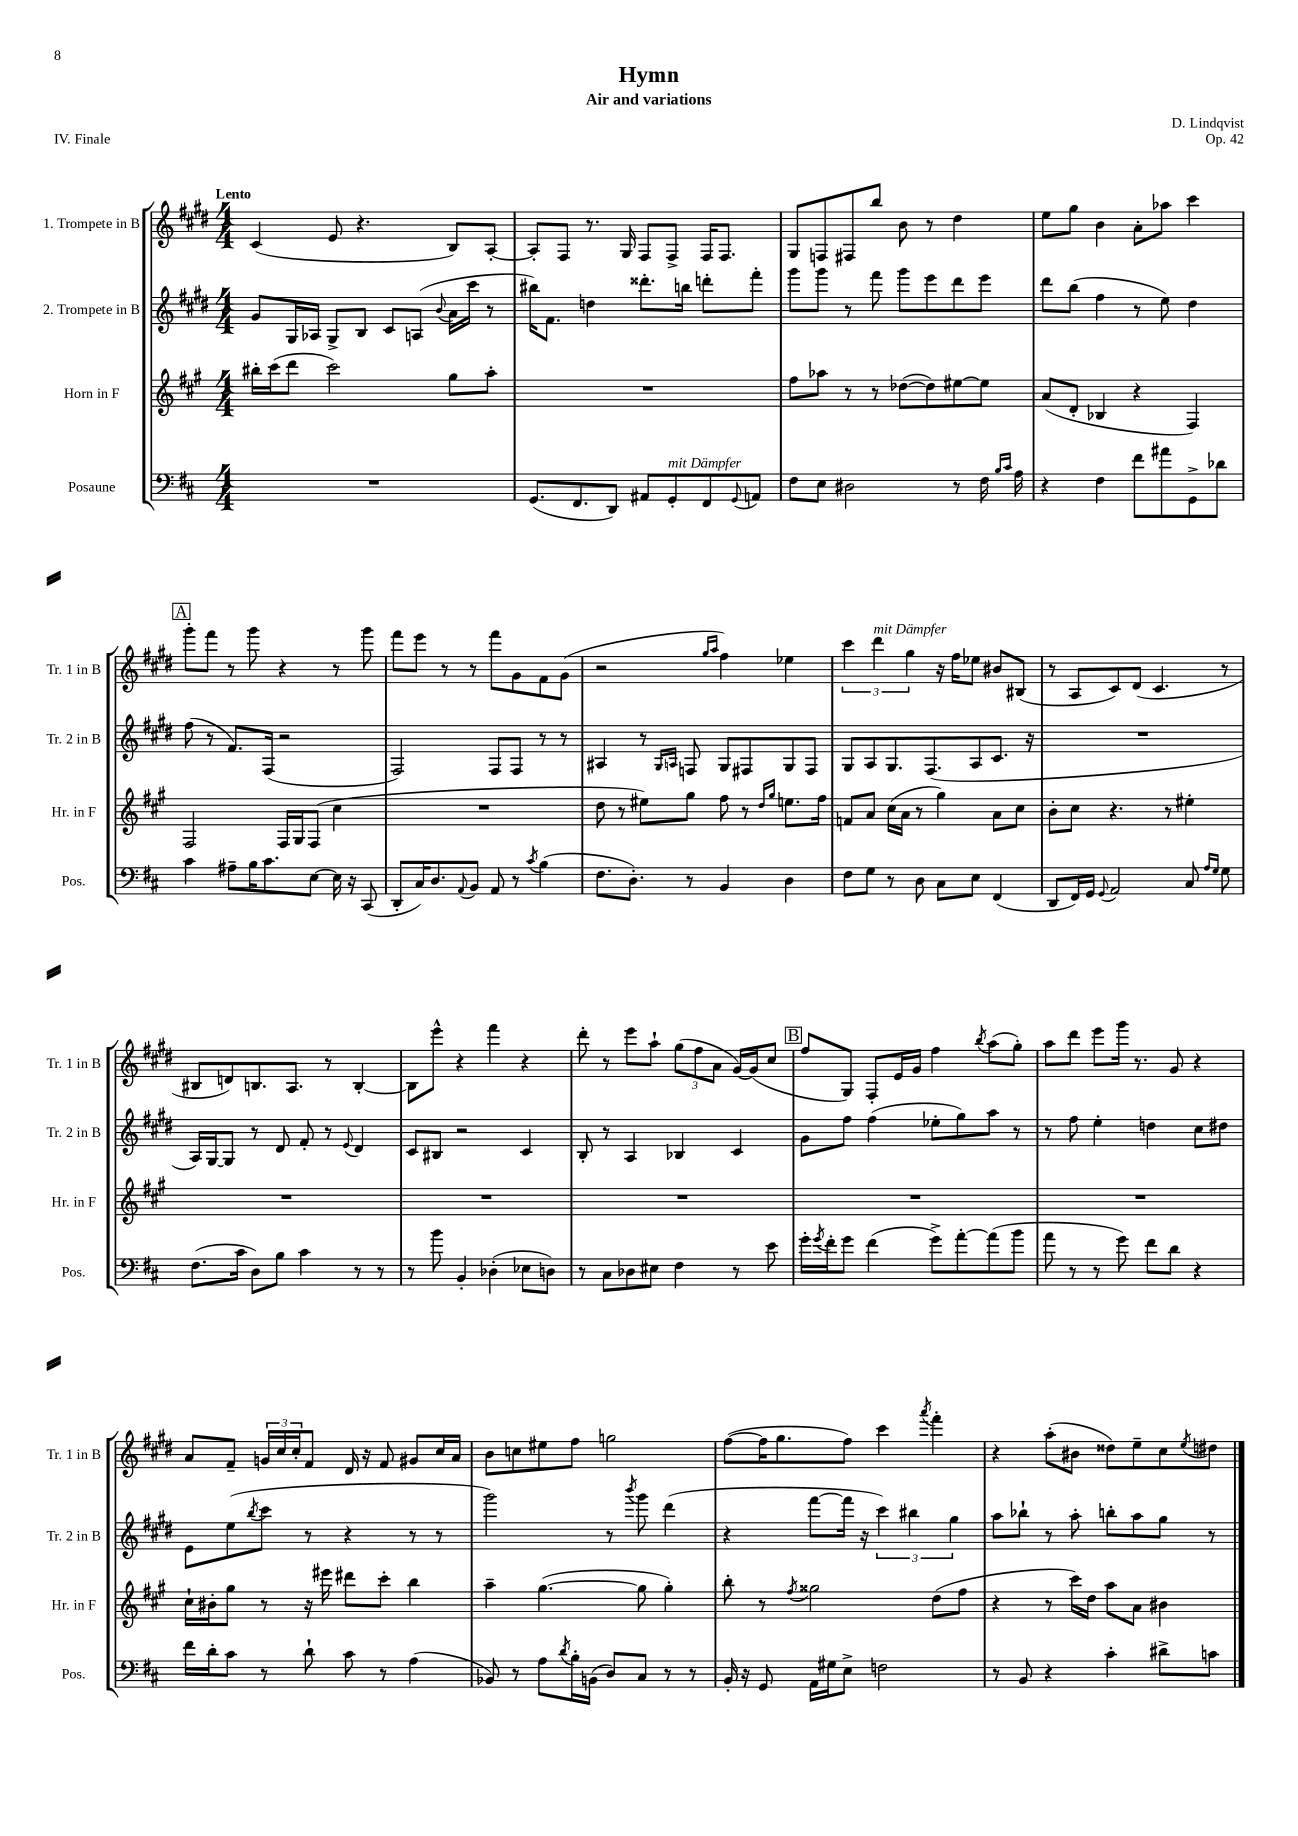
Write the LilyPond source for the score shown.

\header { title = "Hymn" composer = "D. Lindqvist" subtitle = "Air and variations" opus = "Op. 42" piece = "IV. Finale" }
<<
\new StaffGroup <<
\new Staff = "s0" \with { instrumentName = "1. Trompete in B" shortInstrumentName = "Tr. 1 in B" } {
    \clef treble \key e \major \numericTimeSignature \time 4/4 \tempo "Lento"
    cis'4( e'8 r4. b8) a8~-. |
    a8-. fis8 r8. gis16 fis8 fis8-> fis16 fis8. |
    gis8 f8 fis8 b''8 b'8 r8 dis''4 |
    e''8 gis''8 b'4 a'8-. aes''8 cis'''4 |
    \mark \markup { \box "A" } gis'''8-. fis'''8 r8 gis'''8 r4 r8 gis'''8 |
    fis'''8 e'''8 r8 r8 fis'''8 gis'8 fis'8 gis'8( |
    r2 \grace { gis''16 a''16 } fis''4) ees''4 |
    \tuplet 3/2 { cis'''4 dis'''4^\markup { \italic "mit Dämpfer" } gis''4 } r16 fis''16 ees''8 bis'8 bis8( |
    r8 a8 cis'8) dis'8( cis'4. r8 |
    bis8 d'8) b8. a8. r8 b4~-. |
    b8 e'''8-^ r4 fis'''4 r4 |
    dis'''8-. r8 e'''8 a''8-! \tuplet 3/2 { gis''8( fis''8 a'8 } gis'16~) gis'16( cis''8 |
    \mark \markup { \box "B" } fis''8 gis8) fis8-. e'16 gis'16 fis''4 \acciaccatura { b''8 } a''8( gis''8-.) |
    a''8 dis'''8 e'''8 gis'''16 r8. gis'8 r4 |
    a'8 fis'8-- \tuplet 3/2 { g'16 cis''16 cis''16-. } fis'8 dis'16 r16 fis'8 gis'8 cis''16 a'16 |
    b'8 c''8 eis''8 fis''8 g''2 |
    fis''8~( fis''16 gis''8. fis''8) cis'''4 \acciaccatura { a'''8 } fis'''4-. |
    r4 a''8-.( bis'8 disis''8) e''8-- cis''8 \acciaccatura { e''8 } dis''8 \bar "|." |
}
\new Staff = "s1" \with { instrumentName = "2. Trompete in B" shortInstrumentName = "Tr. 2 in B" } {
    \clef treble \key e \major \numericTimeSignature \time 4/4
    gis'8 gis16 aes16 gis8-> b8 cis'8 a8( \appoggiatura { b'8 } a'16 cis'''16 r8 |
    bis''16) fis'8. d''4 disis'''8.-. b''16 d'''8-. fis'''8-. |
    gis'''8 gis'''8 r8 fis'''8 gis'''8 e'''8 dis'''8 e'''8 |
    dis'''8 b''8( fis''4 r8 e''8) dis''4 |
    \mark \markup { \box "A" } fis''8( r8 fis'8.) fis16( r2 |
    fis2) fis8 fis8 r8 r8 |
    ais4 r8 \grace { gis16 a16 } f8 gis8 fis8 gis8 fis8 |
    gis8 a8 gis8. fis8.( a8 cis'8. r16 |
    R1 |
    a16) gis16~ gis8 r8 dis'8 fis'8-. r8 \appoggiatura { e'8 } dis'4 |
    cis'8 bis8 r2 cis'4 |
    b8-. r8 a4 bes4 cis'4 |
    \mark \markup { \box "B" } gis'8 fis''8 fis''4( ees''8-. gis''8) a''8 r8 |
    r8 fis''8 e''4-. d''4 cis''8 dis''8 |
    e'8 e''8( \acciaccatura { b''8 } cis'''8 r8 r4 r8 r8 |
    gis'''2) r8 \acciaccatura { b'''8 } gis'''8 dis'''4( |
    r4 fis'''8~ fis'''16 r16 \tuplet 3/2 { cis'''4) bis''4 gis''4 } |
    a''8 bes''8-! r8 a''8-. b''8-. a''8 gis''8 r8 \bar "|." |
}
\new Staff = "s2" \with { instrumentName = "Horn in F" shortInstrumentName = "Hr. in F" } {
    \clef treble \key a \major \numericTimeSignature \time 4/4
    bis''16-. cis'''16( d'''8 cis'''2) gis''8 a''8-. |
    R1 |
    fis''8 aes''8 r8 r8 des''8~( des''8) eis''8~ eis''8 |
    a'8( d'8-. bes4 r4 fis4) |
    \mark \markup { \box "A" } fis2 fis16 gis16 fis8( cis''4 |
    R1 |
    d''8 r8 eis''8) gis''8 fis''8 r8 \grace { d''16 gis''16 } e''8. fis''16 |
    f'8 a'8 cis''16( a'16 r8 gis''4) a'8 cis''8 |
    b'8-. cis''8 r4. r8 eis''4-. |
    R1 |
    R1 |
    R1 |
    \mark \markup { \box "B" } R1 |
    R1 |
    cis''16-! bis'16-. gis''8 r8 r16 eis'''16 dis'''8 cis'''8-. b''4 |
    a''4-- gis''4.~( gis''8 gis''4-.) |
    b''8-. r8 \acciaccatura { fis''8 } gisis''2 d''8( fis''8 |
    r4 r8 cis'''16) d''16 a''8 a'8 bis'4 \bar "|." |
}
\new Staff = "s3" \with { instrumentName = "Posaune" shortInstrumentName = "Pos." } {
    \clef bass \key d \major \numericTimeSignature \time 4/4
    R1 |
    g,8.( fis,8. d,8) ais,8 g,8-.^\markup { \italic "mit Dämpfer" } fis,8 \appoggiatura { g,8 } a,8 |
    fis8 e8 dis2 r8 fis16 \grace { b16 cis'16 } a16 |
    r4 fis4 fis'8 ais'8 g,8-> des'8 |
    \mark \markup { \box "A" } cis'4 ais8-- b16 cis'8. e8~ e16 r16 cis,8( |
    d,8-. cis16) d8. \appoggiatura { a,8 } b,8 a,8 r8 \acciaccatura { cis'8 } b4( |
    fis8. d8.-.) r8 b,4 d4 |
    fis8 g8 r8 d8 cis8 e8 fis,4( |
    d,8 fis,16) g,16 \appoggiatura { g,8 } a,2 cis8 \grace { a16 g16 } g8 |
    fis8.( cis'16 d8) b8 cis'4 r8 r8 |
    r8 b'8 b,4-. des4-.( ees8 d8) |
    r8 cis8 des8 eis8 fis4 r8 e'8 |
    \mark \markup { \box "B" } g'16-. \acciaccatura { g'8 } fis'16-. g'8 fis'4( g'8->) a'8~-. a'8( b'8 |
    a'8 r8 r8 g'8) fis'8 d'8 r4 |
    fis'16 d'16-. cis'8 r8 d'8-! cis'8 r8 a4( |
    bes,8) r8 a8 \acciaccatura { d'8 } b16-. b,16( d8) cis8 r8 r8 |
    b,16-. r16 g,8 a,16 gis16 e8-> f2 |
    r8 b,8 r4 cis'4-. dis'8-> c'8 \bar "|." |
}
>>
>>
\layout { \context { \Score \remove "Bar_number_engraver" } }
